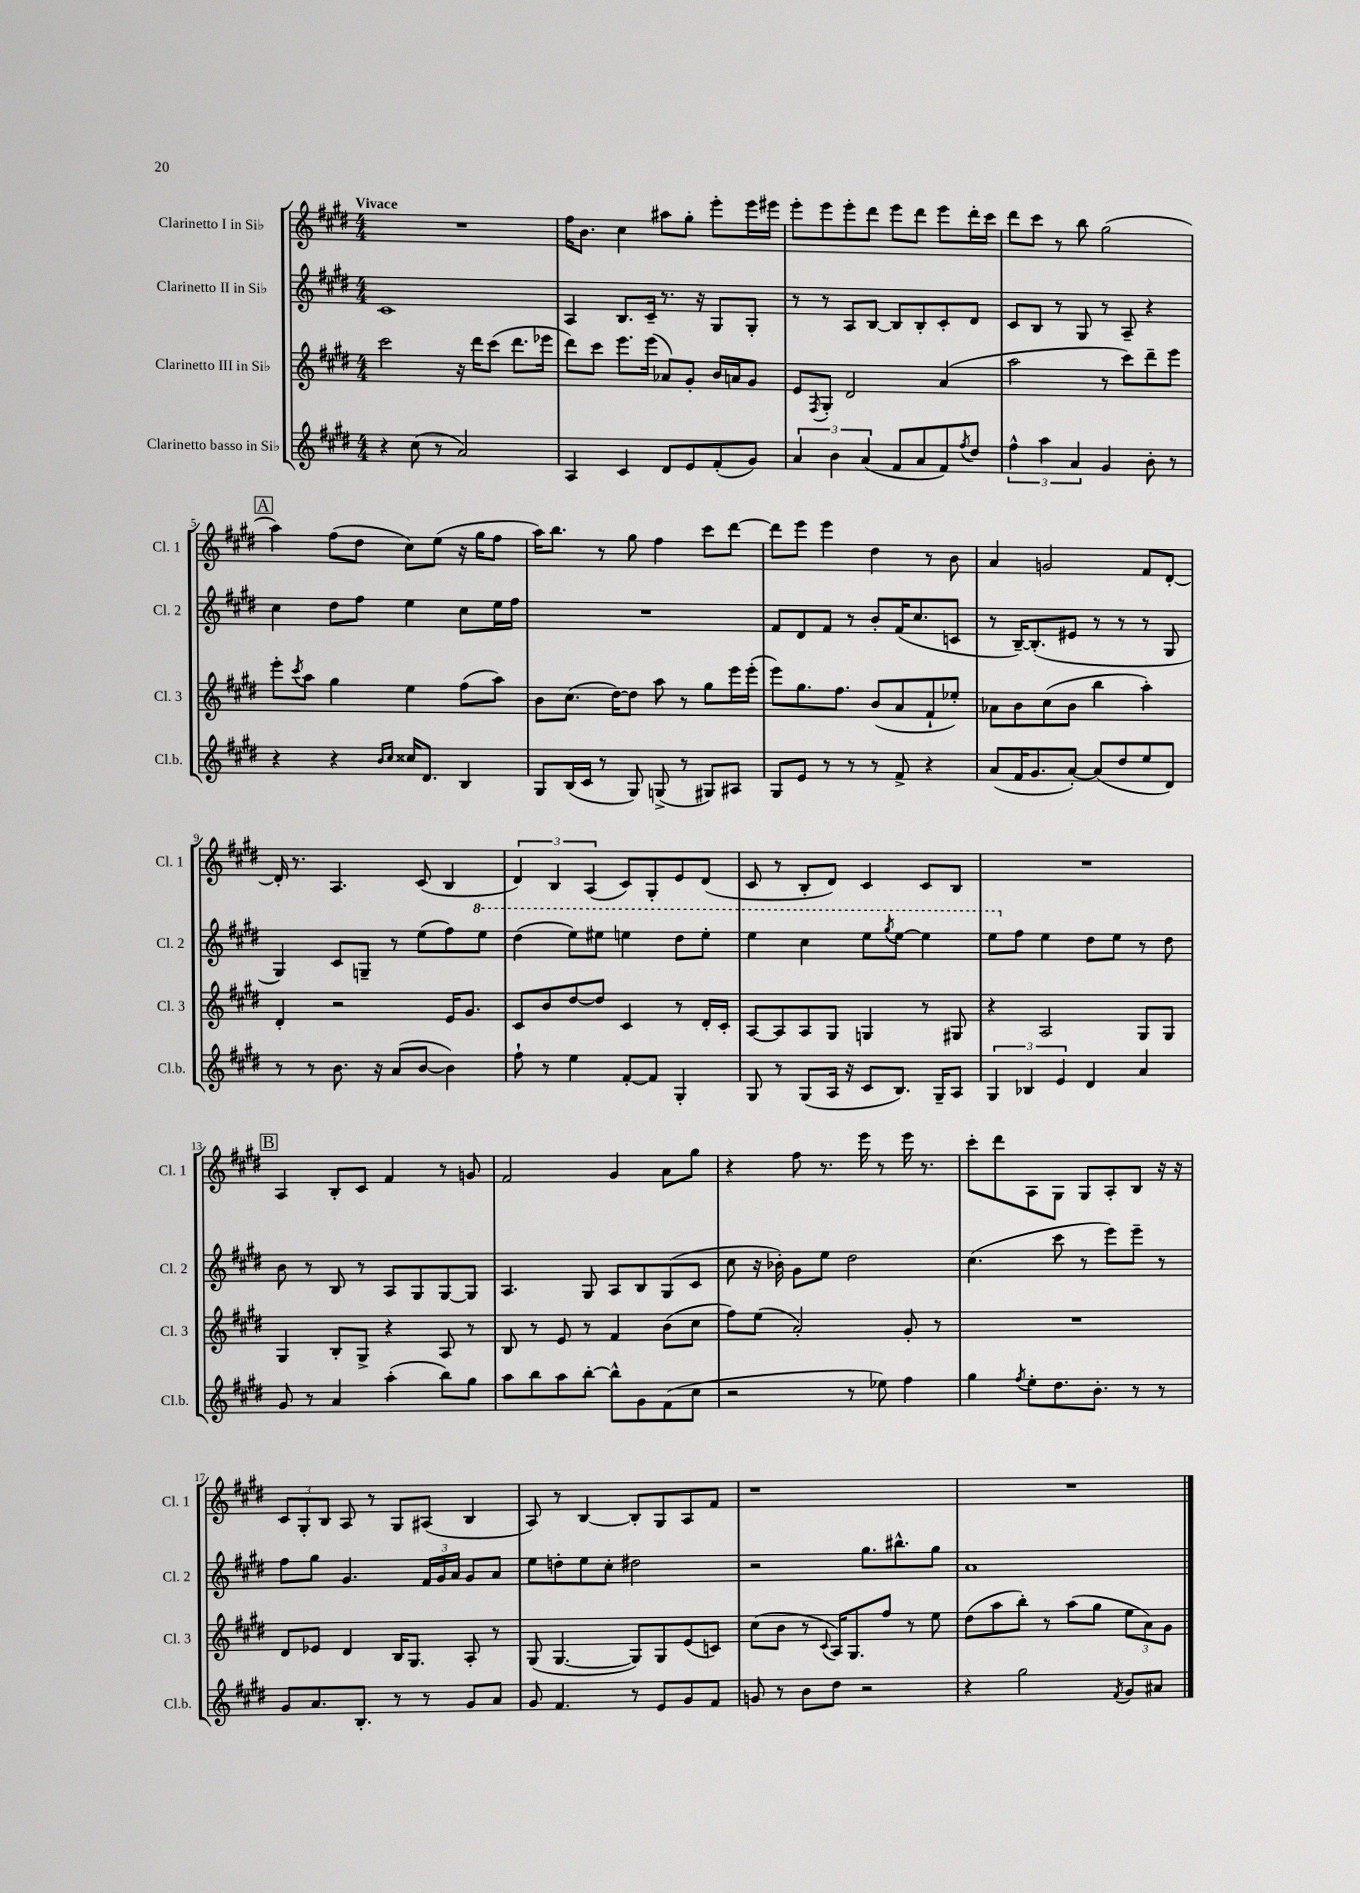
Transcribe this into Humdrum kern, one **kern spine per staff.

**kern	**kern	**kern	**kern
*staff4	*staff3	*staff2	*staff1
*clefG2	*clefG2	*clefG2	*clefG2
*k[f#c#g#d#]	*k[f#c#g#d#]	*k[f#c#g#d#]	*k[f#c#g#d#]
*M4/4	*M4/4	*M4/4	*M4/4
4r	2ccc#	1c#	1r
(8cc#	.	.	.
8r	.	.	.
2a)	16r	.	.
.	16ddd#	.	.
.	(8ccc#	.	.
.	8.ddd#	.	.
.	16eee-	.	.
=	=	=	=
4A	8ddd#)	4A	16ff#
.	.	.	8.b
.	8ccc#	.	.
4c#	8.eee	8.B	4cc#
.	(16eee	16c#~	.
8d#	8a-)	8.r	8aa#
8e	8g#'	.	8gg#'
.	.	16r	.
(8f#'	16b	8G#	8eee'
.	16a	.	.
8g#)	8g#	8G#'	16eee
.	.	.	16eee#
=	=	=	=
6a	8e	8r	8eee'
.	8qF#	.	.
.	8G#'	8r	8eee
6b	.	.	.
.	2d#	8A	8eee'
(6a	.	.	.
.	.	[8B	8ddd#
8f#	.	8B]	8eee
8a	.	8B'	8ddd#
8f#)	(4a	8c#'	8eee
8qff#	.	.	.
8dd#	.	8d#	16ddd#'
.	.	.	16ccc#
=	=	=	=
6ff#^^	2aa	8c#	8ddd#
.	.	8B	8ccc#
6aa	.	.	.
.	.	8r	8r
6a	.	.	.
.	.	8G#	8bb
4g#	8r	8r	(2gg#
.	8ccc#)	8A~	.
8b'	8ddd#~	4r	.
8r	8eee	.	.
=	=	=	=
4r	8eee'	4cc#	4aa)
.	8qccc#	.	.
.	8aa	.	.
4r	4gg#	8dd#	(8ff#
.	.	8ff#	8dd#
16qqb	.	.	.
16qqcc#	.	.	.
16cc##	4ee	4ee	8cc#)
8.d#	.	.	.
.	.	.	(8ee
4B	(8ff#	8cc#	16r
.	.	.	16gg#
.	8aa)	16ee	8ff#
.	.	16ff#	.
=	=	=	=
8G#	8b	1r	16aa)
.	.	.	8.bb
(16B	(8.cc#	.	.
16c#	.	.	.
8r	.	.	8r
.	[16dd#)	.	.
8G#)	8dd#]	.	8gg#
(8G^	8aa	.	4ff#
8r	8r	.	.
8G#)	8gg#	.	8ccc#
8A#	16eee	.	[8ddd#
.	(16eee'	.	.
=	=	=	=
8G#	8eee)	8f#	8ddd#]
8e	8.gg#	8d#	8eee
8r	.	8f#	4eee
.	8.ff#	.	.
8r	.	8r	.
8r	(8b	8b'	4dd#
8f#^	8a	(16f#	.
.	.	8.cc#	.
4r	8f#`	.	8r
.	8ee-')	8c	8b
=	=	=	=
(8a	8a-	8r	4a
16f#	8b	[16B~)	.
8.g#	.	(8.B']	.
.	(8cc#	.	2g
[8a')	8b	8e#	.
(8a]	4bb	8r	.
8dd#	.	8r	.
8ee	4aa')	8r	8f#
8d#)	.	8G#	[8d#'
=	=	=	=
8r	4d#'	4G#)	16d#']
.	.	.	8.r
8r	.	.	.
8.b	2r	8c#	4.A
.	.	8G~	.
16r	.	.	.
(8a	.	8r	.
[8b	.	(8ee	(8c#
4b])	16e	8ff#)	4B
.	8.g#	.	.
.	.	8eee	.
=	=	=	=
8ff#`	8c#	(4ddd#	6d#)
8r	8b	.	.
.	.	.	6B
4ee	[8dd#	8eee)	.
.	.	.	(6A
.	8dd#]	8eee#	.
[8f#'	4c#	4eee	8c#)
8f#]	.	.	8G#'
4G#'	8r	8ddd#	8e
.	16d#'	8eee'	(8d#
.	16c#'	.	.
=	=	=	=
8G#	[8A	4eee	8c#
8r	8A]	.	8r
(8G#	8A	4ccc#	8B'
16A	8G#	.	8d#)
16r	.	.	.
8c#	4G	8eee	4c#
.	.	8qggg#	.
8.B)	.	[8eee	.
.	8r	4eee]	8c#
16G#~	.	.	.
8A	8G#	.	8B
=	=	=	=
6G#	4r	8eee	1r
.	.	8ff#	.
6B-	.	.	.
.	2A	4ee	.
6e	.	.	.
4d#	.	8dd#	.
.	.	8ee	.
4a	8G#	8r	.
.	8G#	8dd#	.
=	=	=	=
8g#	4G#	8b	4A
8r	.	8r	.
4a	8B'	8B	8B'
.	8G#^	8r	8c#
(4aa'	4r	8A	4f#
.	.	8G#	.
8bb)	8A	[8G#	8r
8gg#	8r	8G#]	8g
=	=	=	=
8aa	8B	4.A	2f#
8bb	8r	.	.
8aa	8e	.	.
[8bb'	8r	8G#	.
8bb^^]	4f#	8A	4g#
8g#	.	8B	.
(8f#	(8b	(8G#	8a
8cc#	8cc#	8c#	8gg#
=	=	=	=
2r	8ff#)	8cc#	4r
.	(8ee	16r	.
.	.	16b-')	.
.	2a')	8g#	8ff#
.	.	8ee	8.r
8r	.	2dd#	.
.	.	.	16eee
8ee-)	.	.	8r
4ff#	8g#'	.	16eee
.	.	.	8.r
.	8r	.	.
=	=	=	=
4gg#	1r	(4.cc#	8ccc#'
.	.	.	8ddd#
8qff#	.	.	.
8ee'	.	.	8A
8.dd#	.	8ccc#	8G#
.	.	8r	8G#
8.b'	.	.	.
.	.	8eee)	8A'
8r	.	8eee~	8B
8r	.	8r	16r
.	.	.	16r
=	=	=	=
8g#	8d#	8ff#	12c#
.	.	.	12G#'
8.a	8e-	8gg#	.
.	.	.	12B
.	4d#	4.g#	8A
8.B'	.	.	.
.	.	.	8r
8r	16B	.	8G#
.	8.G#	.	.
8r	.	24f#	(8A#
.	.	24g#	.
.	.	24a	.
8g#	8A'	8g#	4B
8a	8r	8a	.
=	=	=	=
8g#	(8G#	8ee	8A)
4.f#	[4.G#	8dd'	8r
.	.	8ee	[4B
.	.	8cc#'	.
8r	8G#])	2dd#	8B']
8e	8G#	.	8G#
8g#	(8e	.	8A
8f#	8c)	.	8f#
=	=	=	=
8g	(8cc#	2r	1r
8r	8b	.	.
8b	8r	.	.
.	8qqc#	.	.
8dd#	16A)	.	.
.	8.G#	.	.
2r	.	8.gg#	.
.	8ff#	.	.
.	.	8.bb#^^	.
.	8r	.	.
.	8ee	8gg#	.
=	=	=	=
4r	(8dd#	1a	1r
.	8aa	.	.
2gg#	8bb')	.	.
.	8r	.	.
.	(8aa	.	.
.	8gg#	.	.
8qf#	.	.	.
8g#	12ee	.	.
.	12a)	.	.
8a#	.	.	.
.	12g#	.	.
==	==	==	==
*-	*-	*-	*-
